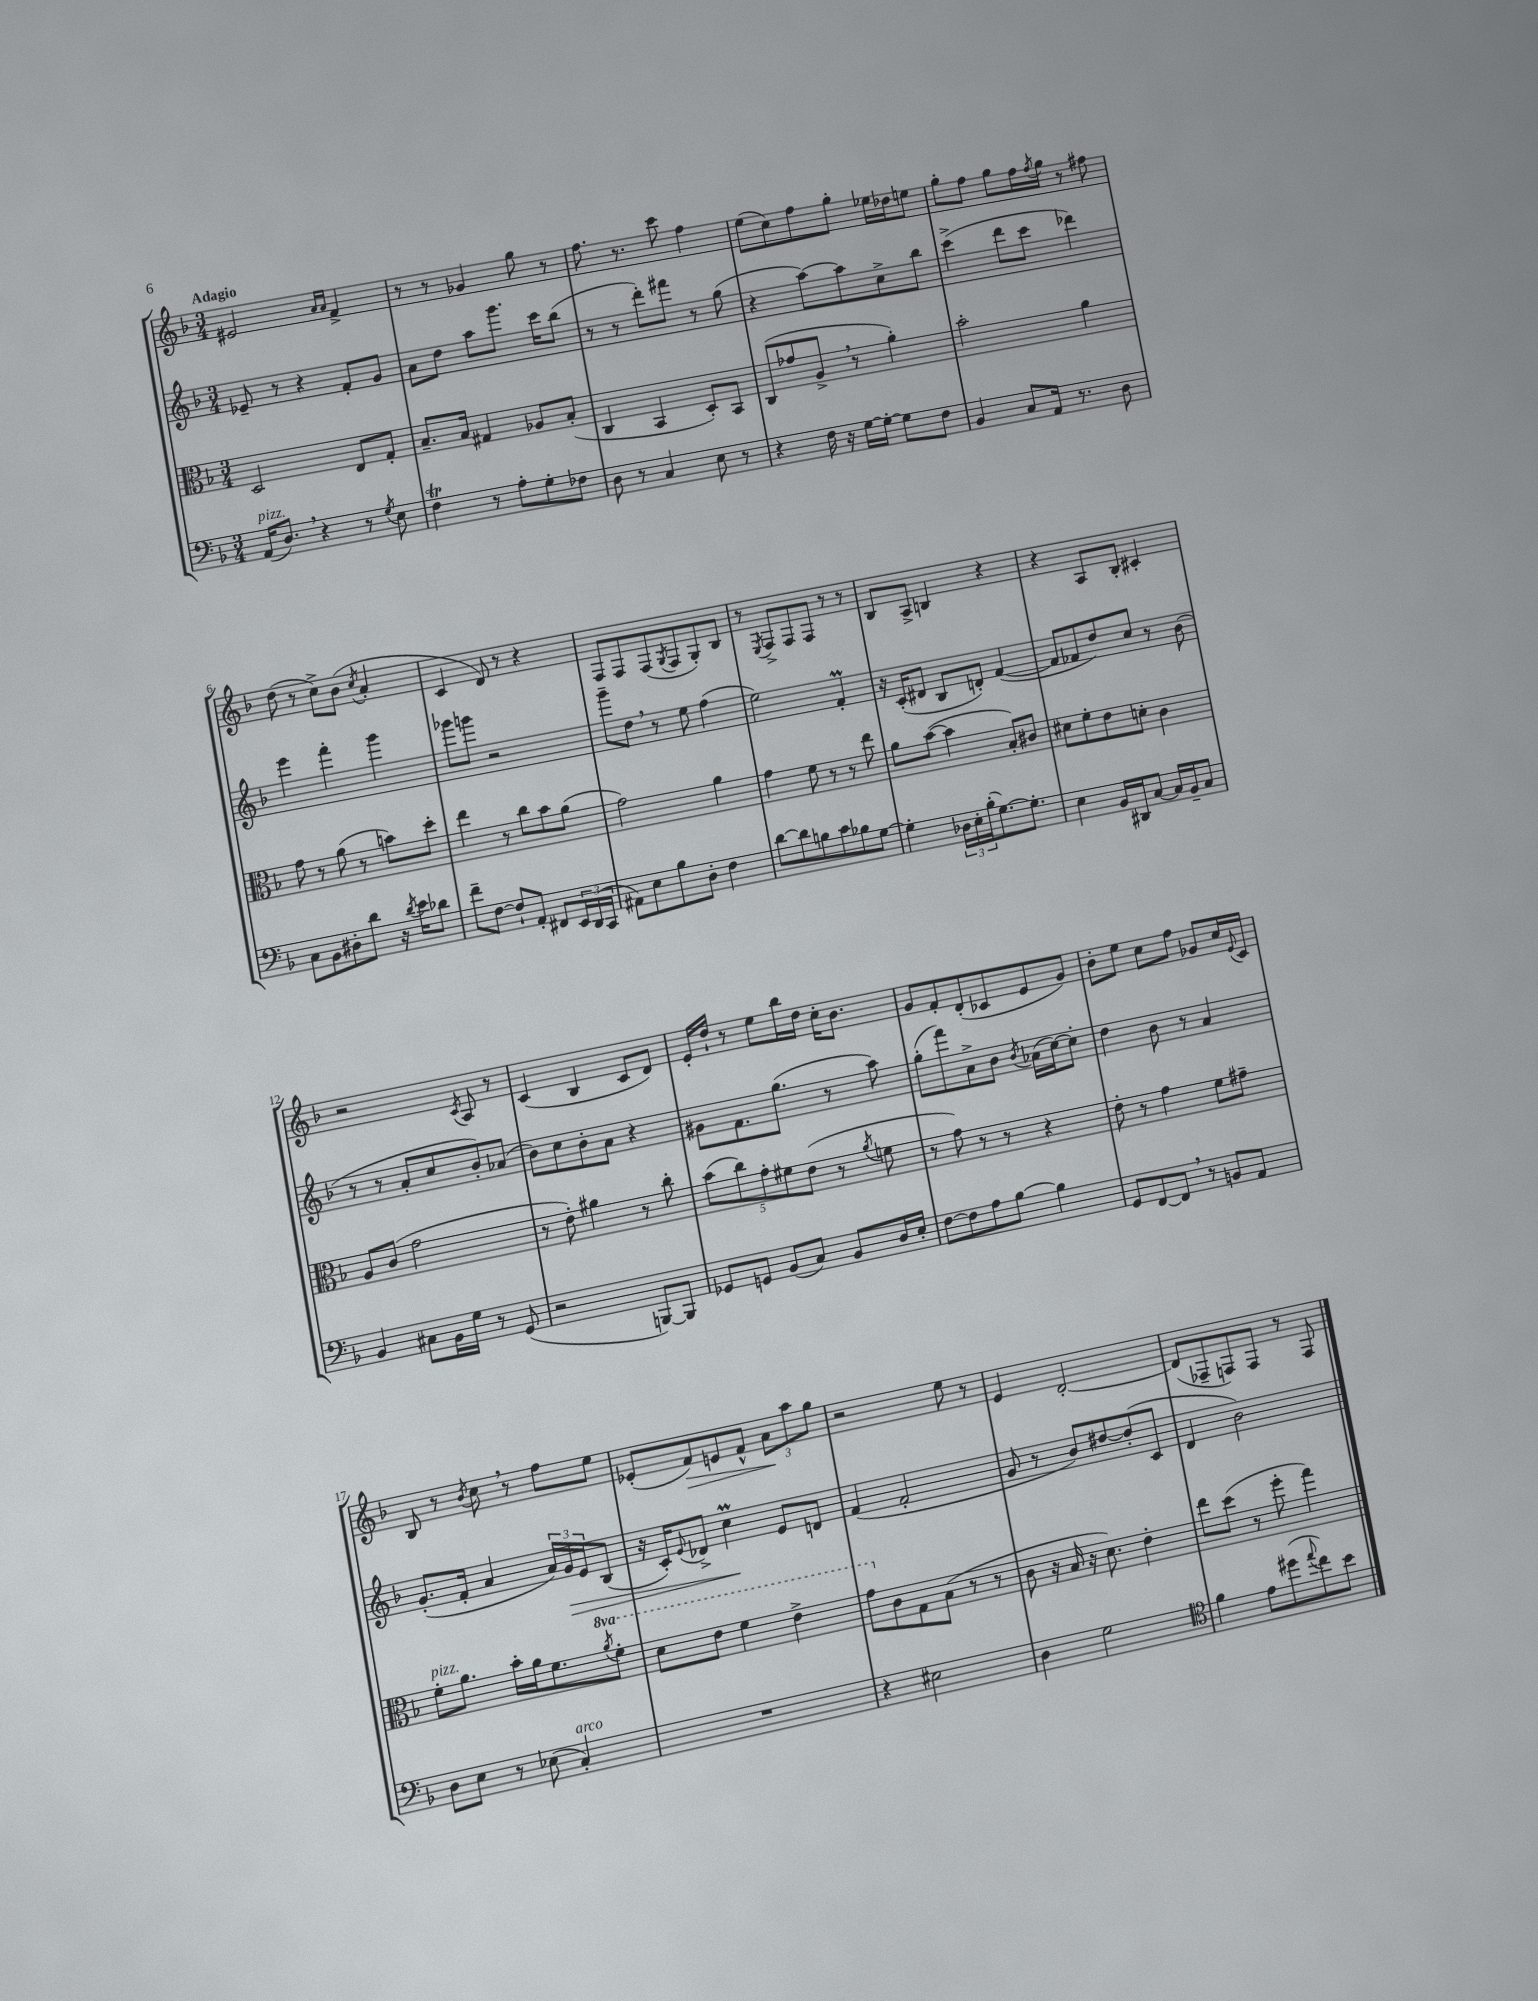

**kern	**kern	**kern	**kern
*staff4	*staff3	*staff2	*staff1
*clefF4	*clefC3	*clefG2	*clefG2
*k[b-]	*k[b-]	*k[b-]	*k[b-]
*M3/4	*M3/4	*M3/4	*M3/4
(16AA	2D	8e-~	2e#
8.D)	.	.	.
.	.	8r	.
4r	.	4r	.
.	.	.	16qqa
.	.	.	16qqa
8r	8E	8f'	4f^
8qG	.	.	.
8E	8G'	8g	.
=	=	=	=
4F	8.B-~	8a	8r
.	.	8dd	8r
.	16B-	.	.
8r	4G#	8aa	4g-
8A'	.	8.ggg	.
8G'	8A-	.	8gg
.	.	16ccc	.
8F-	(8B-'	(8bb-	8r
=	=	=	=
8D	4C	8r	8.ff
8r	.	8r	.
.	.	.	8.r
4C	4BB-	8ddd')	.
.	.	8fff#	8ccc
8E	8D')	8r	4ff
8r	8BB-	(8gg	.
=	=	=	=
4r	(8C	4r	(8ee
.	8g-	.	8cc)
16F	8A^	[8aa)	8ff
16r	.	.	.
[16G	8r	8aa]	8gg'
16G'_	.	.	.
8G]	4a')	8cc^	16ee-
.	.	.	16dd-
8F	.	8bb-	8ee
=	=	=	=
4BB-	2b-'	(4ccc^	8gg'
.	.	.	8ff
8C	.	8ddd	8gg
16AA	.	8ccc	16ff
.	.	.	8qff
8.r	.	.	16gg
.	4a	4ddd-)	8r
8D	.	.	8ff#
=	=	=	=
8C	8g	4eee	(8dd
8BB-	8r	.	8r
8D#'	(8a	4fff'	8cc^)
8d	8r	.	(8b-
.	.	.	8qcc
16r	8b)	4ggg	4a'
8qd	.	.	.
16e	.	.	.
8d-	8dd'	.	.
=	=	=	=
8f~	4ee	8ggg-	4c
[8F	.	8ggg	.
8F`]	8r	2r	8d)
8AA'	8cc	.	8r
8FF#	8b-	.	4r
24EE	(8a	.	.
(24DD	.	.	.
24CC	.	.	.
=	=	=	=
8AA#)	2g)	8ggg~	8F
8E	.	8dd	8F
8B-	.	8r	(8F
.	.	.	8qG
8D'	.	8ee	8F
4F	4a	(4ff	8G')
.	.	.	8B-
=	=	=	=
[8d	4g	2ee)	8r
.	.	.	8qE
8d]	.	.	8F^
8B	8f	.	8F
8c	8r	.	8F
8B-	8r	4f'	8r
[8G	8ee	.	8r
=	=	=	=
4G']	8a	16r	8B-
.	.	(16c'	.
.	([8b-	8d#	8A^
24D-	4b-]	8B-	4B
24E'	.	.	.
(24B-'	.	.	.
[8.G)	.	8d')	.
.	8B-')	([4f	4r
8.G']	.	.	.
.	8c#	.	.
=	=	=	=
4E	8d#	8f]	4r
.	8f'	8f-	.
16BB-	8e	8dd)	8A
16DD#	.	.	.
[8C	8d'	8cc	8B-'
16C]	4c	8r	4c#'
16BB-~	.	.	.
8C	.	(8b-	.
=	=	=	=
4BB-	8A	8r	2r
.	(8c	8r	.
8C#	2g	8a'	.
16BB-	.	8cc	.
16G	.	.	.
.	.	.	8qc
8r	.	8b-')	8A
(8GG	.	(8a-	8r
=	=	=	=
2r	8r	8b-)	(4c
.	8e')	8cc	.
.	4a#	8b-'	4B-
.	.	8a	.
[8BBB)	8r	4r	8c
8BBB]	8cc'	.	8d)
=	=	=	=
8GG-	(10b-	8g#	16e'
.	.	.	16dd`
.	10cc)	.	.
8GG	.	8.f	8r
.	10g'	.	.
(8BB-	.	.	8ee
.	10f#	.	.
.	.	(8.gg	.
8C)	.	.	16bb-
.	(10e	.	.
.	.	.	16dd
8BB-	8r	8r	16cc'
.	.	.	8.b-
.	8qa	.	.
16D	8f	8aa)	.
16E'	.	.	.
=	=	=	=
[8F	8r	(8gg'	8g
8F]	8g)	8fff)	8f'
8A	8r	8a^	(8d'
[8B-	8r	8b-	8c-
.	.	8qb-	.
4B-]	4r	(16a-	8e
.	.	[16cc)	.
.	.	8cc']	8g)
=	=	=	=
8GG	8e'	4dd	8b-'
[8FF	8r	.	8ee
8FF]	4g	8b-	8cc
8r	.	8r	8ff
8BB	8f	4a	8g-
8AA	8g#~	.	16cc
.	.	.	8qqe
.	.	.	16c
=	=	=	=
8D	8f'	(8.g'	8B-
8E	8.a	.	8r
.	.	16f'	.
.	.	.	8qb-
8r	.	4a	8cc
.	16b-'	.	.
(8E-	16a	.	8r
.	8.f	.	.
4C')	.	24a)	8ff
.	.	24g	.
.	.	24e	.
.	8qaa	.	.
.	8ff'	(8B-	8ee
=	=	=	=
2.r	8dd	16r	(8e-'
.	.	16c')	.
.	.	8qqe	.
.	8ee	8d-^	8f)
.	4ff	4cc	8e
.	.	.	8f^^
.	4ee^	8e	12a
.	.	.	12aa
.	.	8d	.
.	.	.	12gg
=	=	=	=
4r	8gg	(4f	2r
.	8c	.	.
2E#	8G	2f'	.
.	(8B-	.	.
.	8r	.	8ee
.	8r	.	8r
=	=	=	=
4D	8c	8g	4e
.	16r	8r	.
.	16B-	.	.
2G	16r	8b-)	[2d'
.	8.d)	.	.
.	.	[8dd#	.
.	4e'	(8dd#']	.
.	.	8c	.
=	=	=	=
*clefC4	*	*	*
4f	8ee	4d	(8d]
.	(8dd	.	8F-~
8e	8r	2b-)	8F)
(8dd#	8ff'	.	8F
8qqee	.	.	.
8cc)	4gg)	.	8r
8b-	.	.	8F
==	==	==	==
*-	*-	*-	*-
